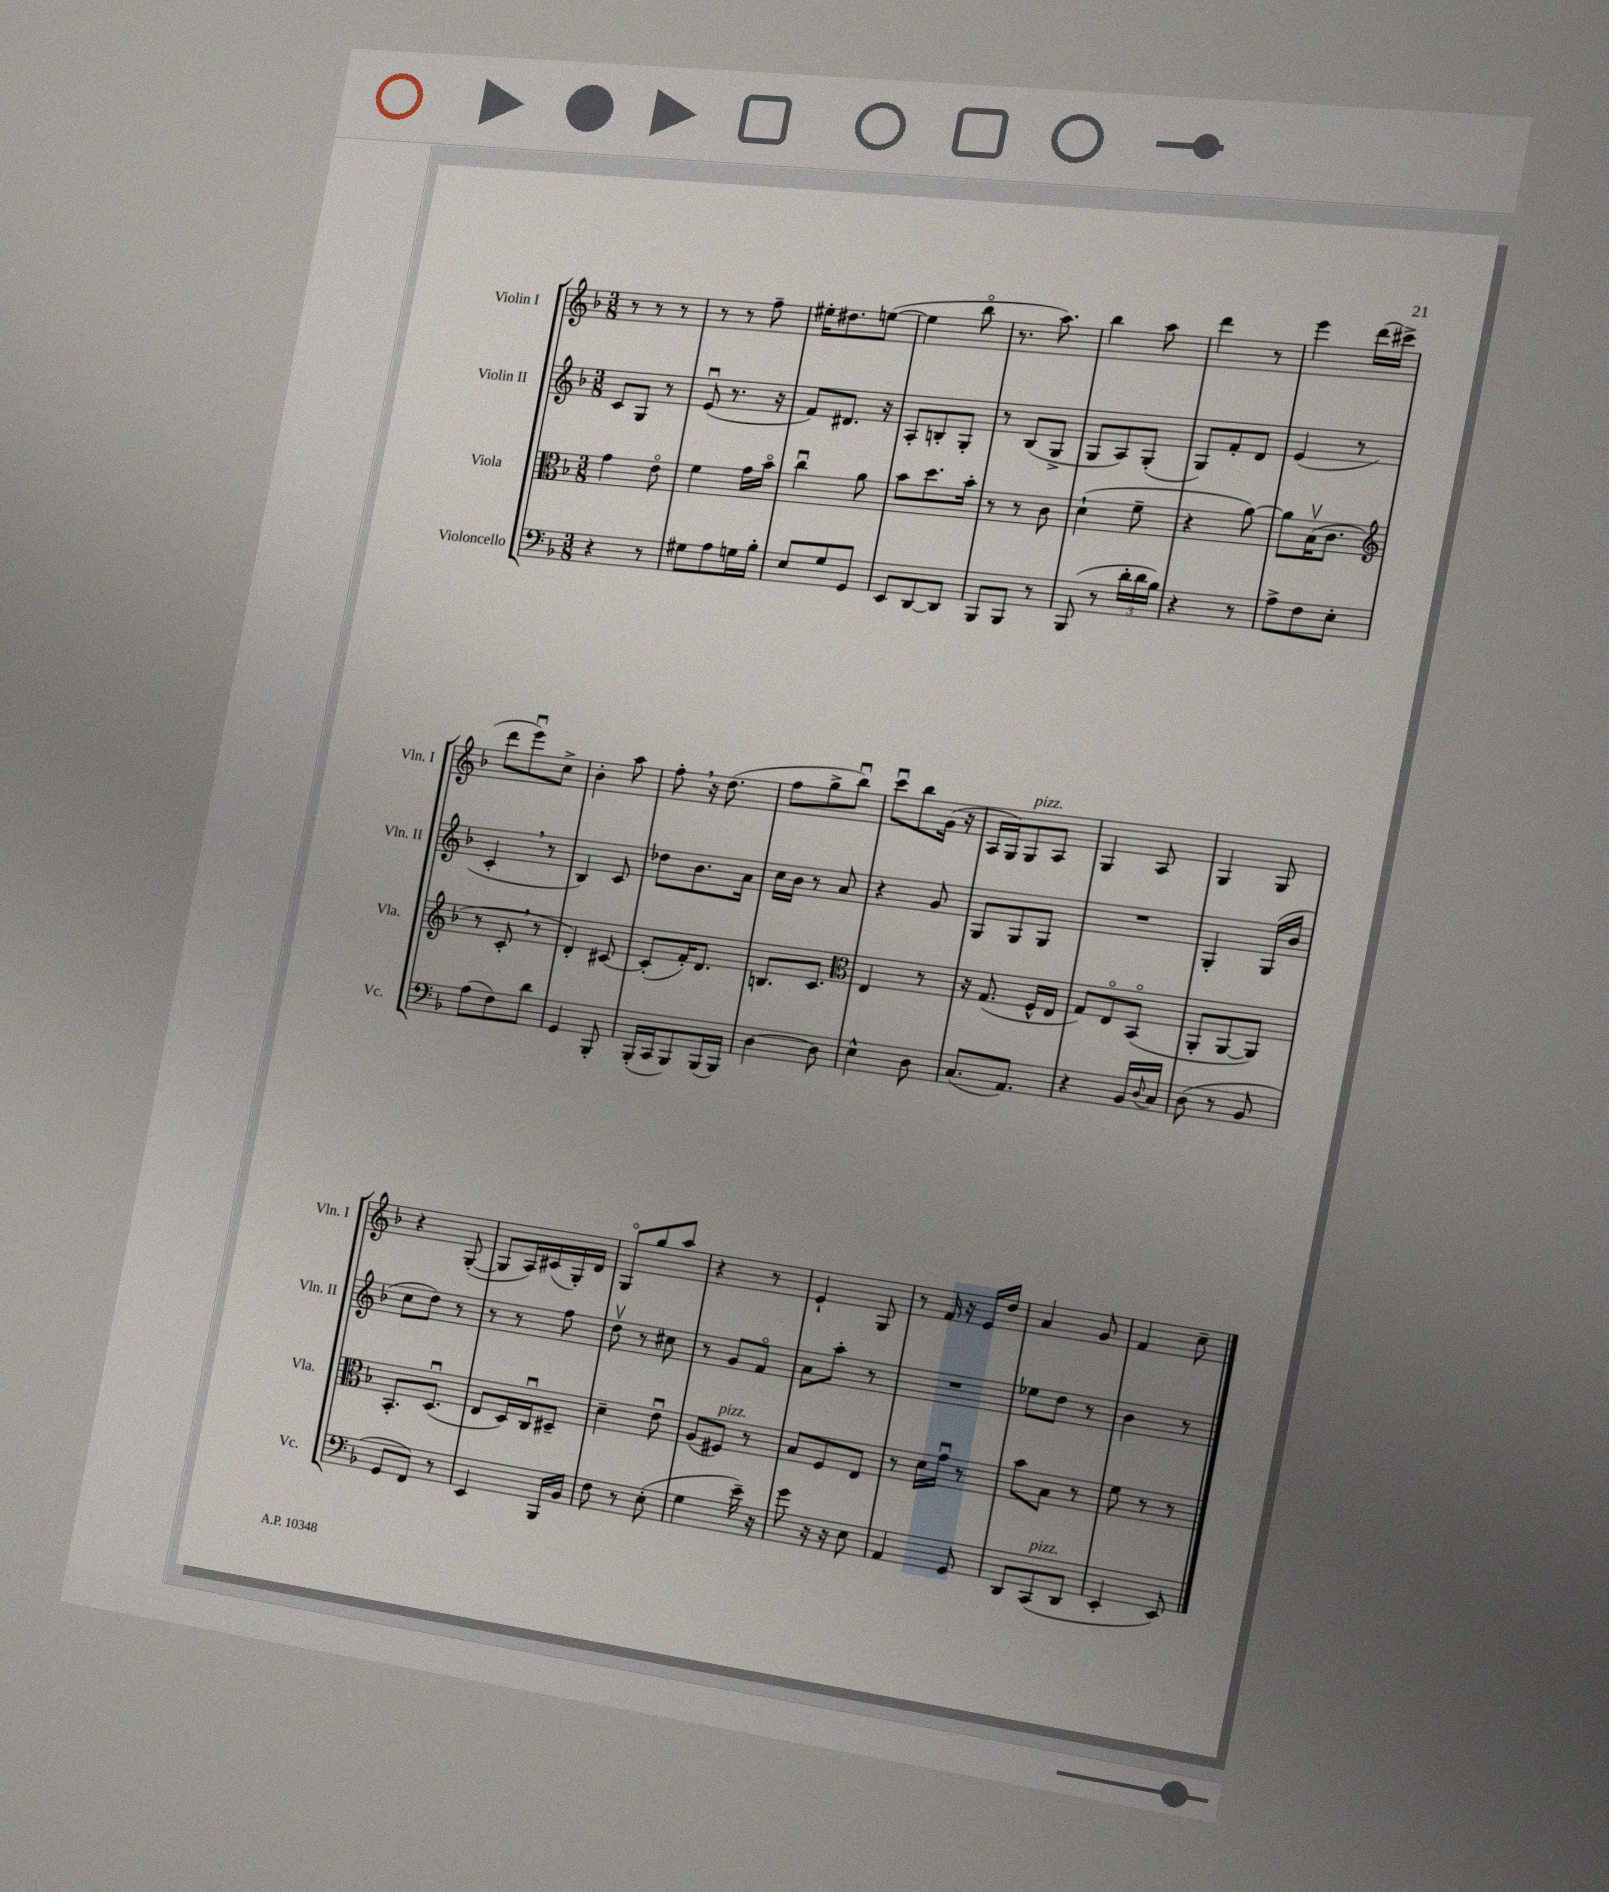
<<
\new StaffGroup <<
\new Staff = "s0" \with { instrumentName = "Violin I" shortInstrumentName = "Vln. I" } {
    \clef treble \key f \major \numericTimeSignature \time 3/8
    r8 r8 r8 |
    r8 r8 f''8-- |
    eis''16-. dis''8. e''8~( |
    e''4 bes''8\flageolet |
    r8. a''8.) |
    bes''4 a''8 |
    d'''4 r8 |
    e'''4 d'''16( cis'''16-> |
    d'''8 e'''8\downbow) c''8-> |
    bes'4-. a''8 |
    f''8-. \breathe r16 d''8.( |
    f''8 g''8-> bes''8\downbow) |
    c'''8\downbow bes''8 g'16( r16 |
    a16 g16) g8^\markup { \italic "pizz." } a8 |
    g4 a8 |
    g4 g8 |
    r4 g8~-.( |
    g8 a16) cis'16( g16-.) d'16 |
    g8\flageolet g''8 a''8 |
    r4 r8 |
    e'4-! g8 |
    r8 f'16 r16 e'16 d''16 |
    a'4 g'8 |
    f'4 c''8-- \bar "|." |
}
\new Staff = "s1" \with { instrumentName = "Violin II" shortInstrumentName = "Vln. II" } {
    \clef treble \key f \major \numericTimeSignature \time 3/8
    c'8 g8 r8 |
    e'8\downbow( r8. r16 |
    f'8) dis'8. r16 |
    a8-. b8-. g8-. |
    r8 bes8( g8-> |
    g8 a8) g8-.( |
    g8) f'8-. d'8 |
    e'4( r8 |
    c'4-. \breathe r8 |
    bes4) c'8 |
    des''8 bes'8. a'16 |
    c''16 bes'16 r8 a'8 |
    r4 g'8 |
    g8 g8 g8 |
    R4. |
    g4-. g16( bes'16 |
    c''8 d''8) r8 |
    r8 r8 f''8 |
    d''8\upbow r8 cis''8 |
    r8 g'8 f'8\flageolet |
    a'8 a''8-. r8 |
    R4. |
    ees''8 d''8 r8 |
    bes'4 r8 \bar "|." |
}
\new Staff = "s2" \with { instrumentName = "Viola" shortInstrumentName = "Vla." } {
    \clef alto \key f \major \numericTimeSignature \time 3/8
    g'4 e'8\flageolet |
    f'4 g'16 bes'16\flageolet |
    c''4\downbow a'8 |
    bes'8 d''8. bes'16-. |
    r8 r8 c'8 |
    d'4-!( f'8-- |
    r4 a'8~) |
    a'8 bes16\upbow( c'8. |
    \clef treble r8 c'8-. \breathe r8 |
    d'4-.) cis'8~ |
    cis'8-.( f'16-.) d'8. |
    b8. c'8. |
    \clef alto e4 r8 |
    r16 g8.( f16-^ e16 |
    g8) e8\flageolet bes,8\flageolet( |
    a,8-. a,8~ a,8) |
    bes,8.-. d8.\downbow( |
    e8 d16) c16\downbow dis8-- |
    d'4-- e'8\downbow |
    a8( fis8^\markup { \italic "pizz." }) r8 |
    bes8 f8 e8 |
    r8 d'16 g'16\downbow r8 |
    bes'8 bes8 r8 |
    f'8 r8 r8 \bar "|." |
}
\new Staff = "s3" \with { instrumentName = "Violoncello" shortInstrumentName = "Vc." } {
    \clef bass \key f \major \numericTimeSignature \time 3/8
    r4 r8 |
    gis8 a8 g16 bes16-. |
    e8 g8 g,8 |
    e,8 d,8~ d,8 |
    bes,,8 bes,,8 r8 |
    bes,,8( r8 \tuplet 3/2 { d'16-. d'16 bes16) } |
    r4 r8 |
    a8-> f8 e8-. |
    a8( f8) d'8 |
    g,4 bes,,8-. |
    bes,,16-.( c,16 bes,,8) bes,,16( bes,,16) |
    d4~ d8 |
    e4-^ d8 |
    c8.( a,8.) |
    r4 bes,16 \appoggiatura { d8 } c16 |
    d8( r8 bes,8 |
    g,8 f,8) r8 |
    e,4 bes,,16 bes,16 |
    f8 r8 e8-.( |
    g4 e'16--) r16 |
    g'8 r16 r16 e8 |
    a,4 g,8 |
    d,8 c,8^\markup { \italic "pizz." }( d,8 |
    e,4-. e,8) \bar "|." |
}
>>
>>
\layout { \context { \Score \remove "Bar_number_engraver" } }
